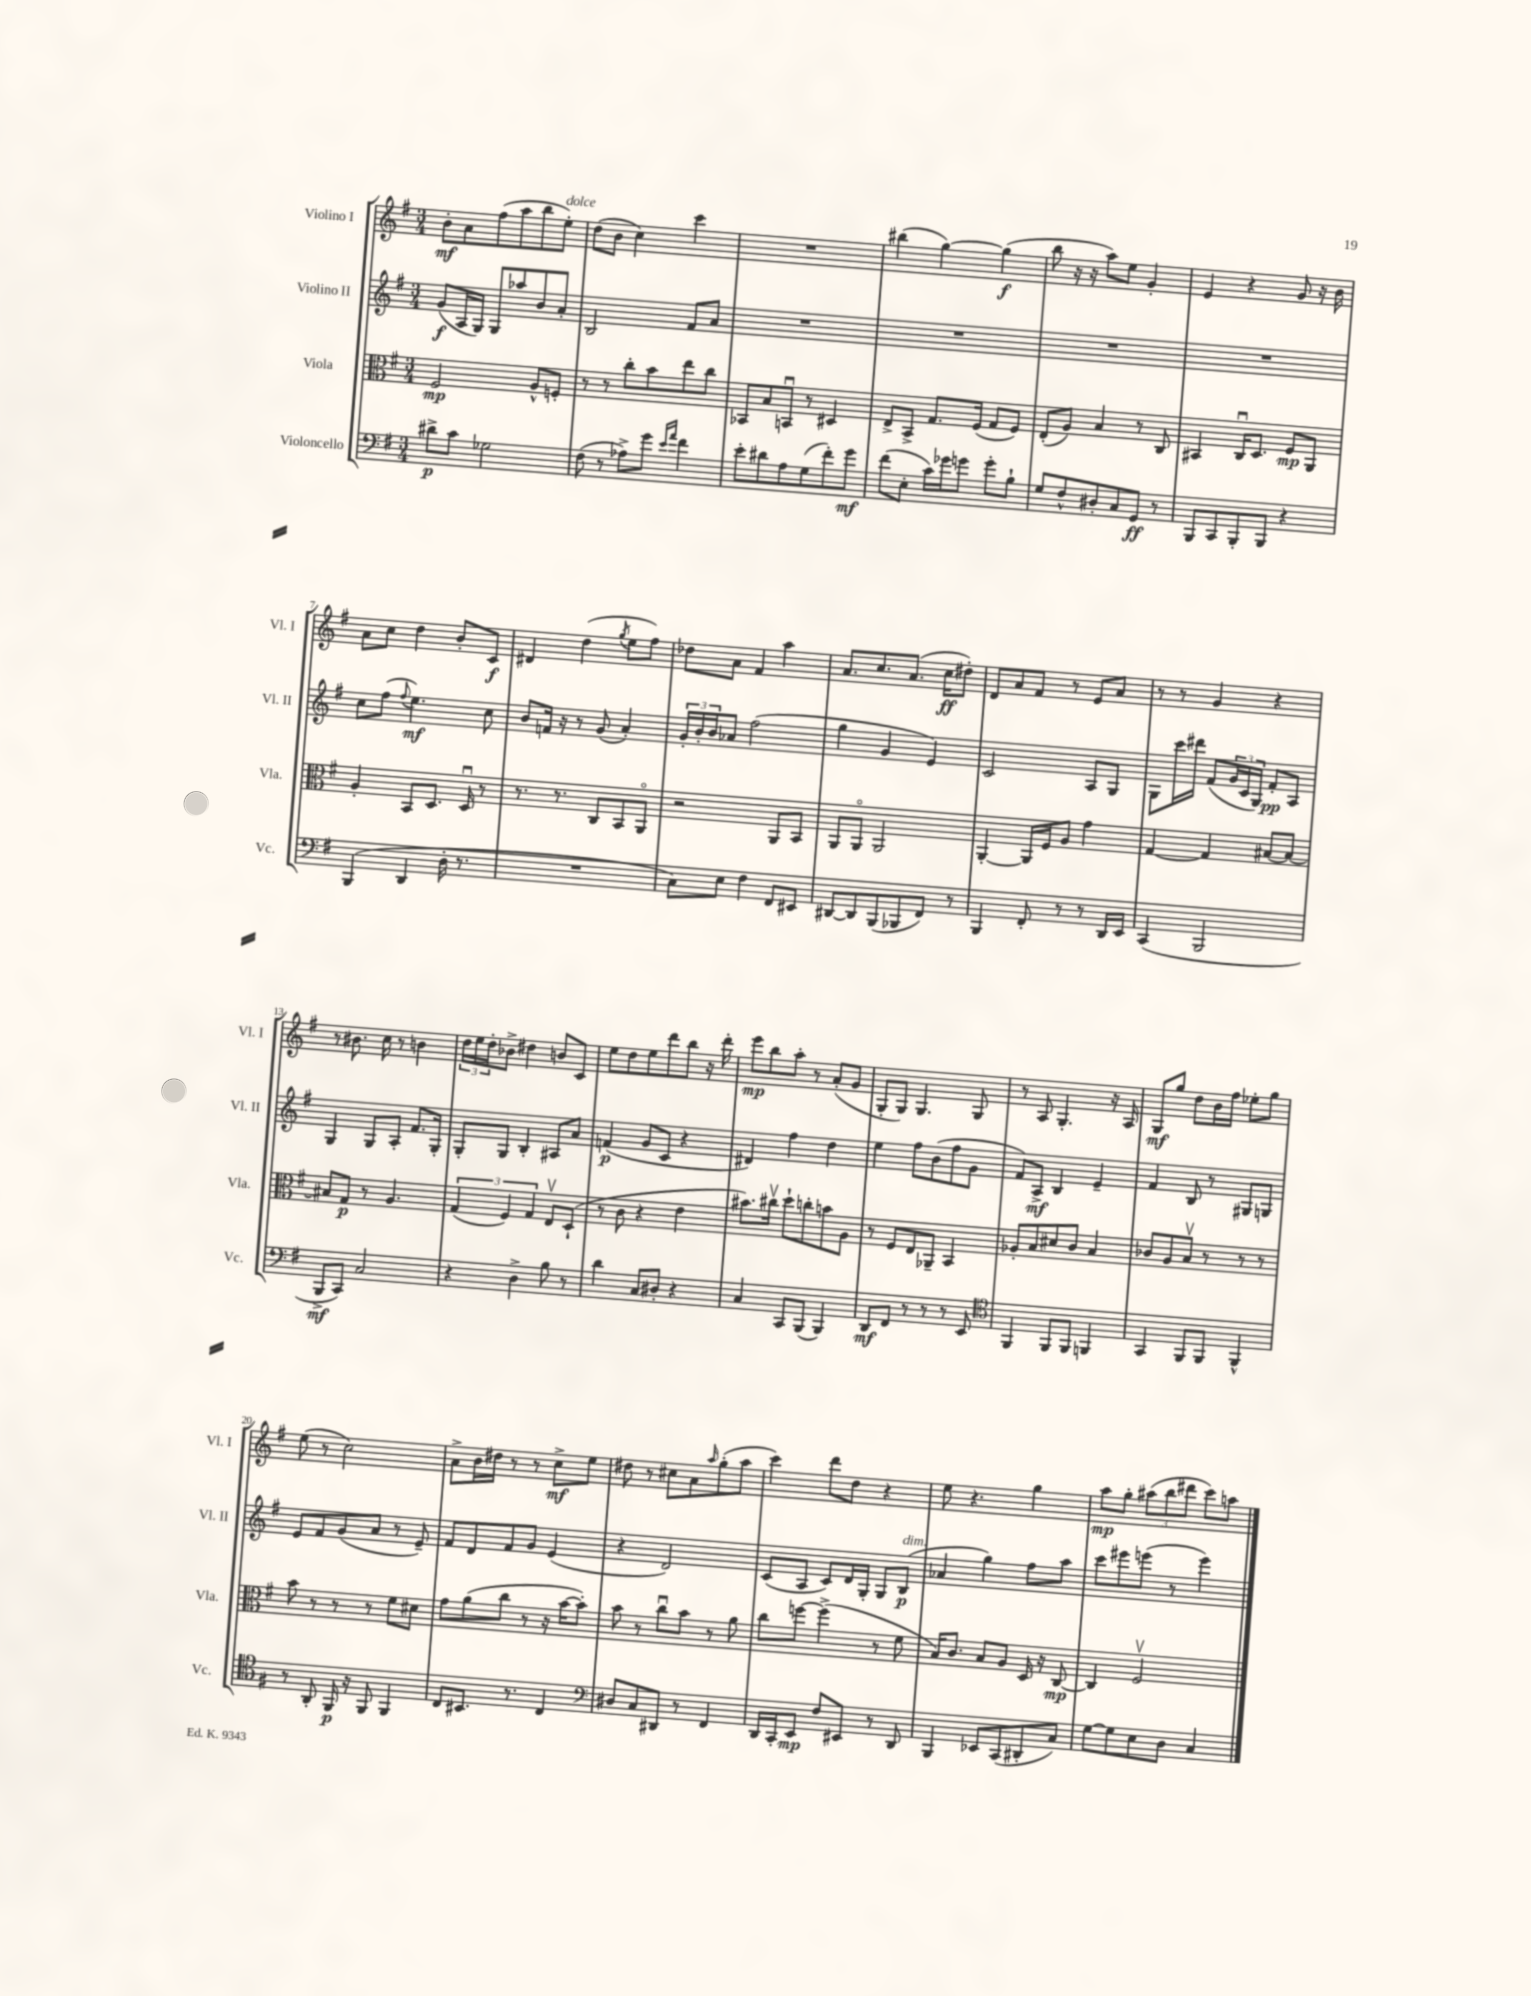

**kern	**kern	**kern	**kern
*staff4	*staff3	*staff2	*staff1
*clefF4	*clefC3	*clefG2	*clefG2
*k[f#]	*k[f#]	*k[f#]	*k[f#]
*M3/4	*M3/4	*M3/4	*M3/4
8d#^	2F#	(8g	8b'
8c	.	16A	8a
.	.	16G)	.
2G-	.	8G	(8ff#
.	.	8aa-	8aa
.	8A^^	8b	8bb
.	8F'	8a'	8ee')
=	=	=	=
(8F#	8r	2B	(8dd
8r	8r	.	8b
8A-^)	8cc'	.	4cc)
8g	8b	.	.
16qqe	.	.	.
16qqa	.	.	.
4f#	8ee	8f#	4ccc
.	8cc	8a	.
=	=	=	=
8e'	8BB-	2.r	2.r
8d#	8B	.	.
8A	8BBu	.	.
(8G	8r	.	.
8f#')	4D#	.	.
8g	.	.	.
=	=	=	=
(8f#	8E^	2.r	(4bb#
8E'	8BB^	.	.
16c)	8.G	.	[4gg)
16g-	.	.	.
8g	.	.	.
.	(16F#	.	.
8g'	8G	.	(4gg]
8B`	8F#)	.	.
=	=	=	=
8G	(8E'	2.r	8bb
8F#^^	8A)	.	16r
.	.	.	16r
8D#'	4B	.	8aa)
8C	.	.	8ee
8GG	8r	.	4g'
8r	8C	.	.
=	=	=	=
8BBB	4BB#	2.r	4e
8CC	.	.	.
8BBB'	16Cu	.	4r
.	8.D	.	.
8BBB	.	.	.
4r	8F#	.	8g
.	8AA	.	16r
.	.	.	16b
=	=	=	=
(4BBB	4A'	8cc	8a
.	.	(8ff#	8cc
.	.	8qqff#	.
4DD	8BB	4.ee)	4dd
.	8.D	.	.
16D'	.	.	8b'
8.r	16Du	.	.
.	8r	8cc	8c
=	=	=	=
2.r	8.r	8b	4d#
.	.	16f	.
.	8.r	16r	.
.	.	8r	(4dd
.	8C	(8g	.
.	.	.	8qgg
.	8BB	4a')	8ee
.	8AAo	.	8ff#)
=	=	=	=
8C)	2r	24g'	8dd-
.	.	24b'	.
.	.	24b	.
8E	.	8a-	8a
4F#	.	(2ff#	4f#
8FF#	8AA	.	4aa
8EE#	8BB	.	.
=	=	=	=
[8DD#	8AA	4gg	8.a
8DD#]	8AAo	.	.
.	.	.	8.cc
(8BBB	2AA	4g	.
8BBB-	.	.	(8.a
8FF#)	.	4e)	.
.	.	.	16cc
8r	.	.	8dd#')
=	=	=	=
4BBB	[4AA'	2c	8d
.	.	.	8a
8FF#'	16AA]	.	8f#
.	16F#	.	.
8r	8A	.	8r
8r	4g	8A	8e
16DD	.	8G	8a
16EE	.	.	.
=	=	=	=
(4CC	[4G	8G	8r
.	.	16ccc	8r
.	.	16ddd#	.
2BBB	4G]	(8f#	4g
.	.	24g	.
.	.	24c	.
.	.	24G)	.
.	[8B#	8f#'	4r
.	8B#_	8A	.
=	=	=	=
8BBB^	8B#]	4G	8r
8CC)	8G	.	8.b#
2C	8r	8G	.
.	.	.	16cc
.	4.A	8A'	8r
.	.	8.f#	4b
.	.	16G'	.
=	=	=	=
4r	(6G	8G'	24dd
.	.	.	24ee
.	.	.	24dd'
.	.	8G	8b-^
.	6F#)	.	.
4D^	.	4B'	4dd#
.	6G	.	.
8B	8Ev	8A#	8b
8r	(8D`	8a	8c
=	=	=	=
4d	8r	(4f	8ee
.	8c	.	8dd
8C	4r	8g	8ee
8D#'	.	8c	8ddd
4r	4e	4r	8bb
.	.	.	16r
.	.	.	16ddd'
=	=	=	=
4C	8.b#)	4d#)	8eee
.	.	.	8bb
.	16cc#v	.	.
8CC	8dd`	4ff#	8aa'
(8BBB	8cc'	.	8r
4BBB)	8b	4dd	(8a'
.	8A	.	8g
=	=	=	=
8DD	8r	4ee	8G'
8FF#	8F#	.	8G)
8r	8E	8ff#	4.G
8r	8AA-~	(8b	.
8r	4BB	8ff#	.
8EE	.	8g	8G
=	=	=	=
*clefC4	*	*	*
4FF#	8A-'	8f#)	8r
.	8B	8A^	8A
8FF#	8d#	4B	4.G'
8FF#	8c	.	.
4FF	4B	4e~	.
.	.	.	16r
.	.	.	16A
=	=	=	=
4GG	8c-	4f#	8G
.	8A	.	8gg
8FF#	8Bv	8B	8dd
8FF#	8r	8r	16b
.	.	.	16ff#
4FF#^^	8r	8G#	8ee-'
.	8r	8G	8gg
=	=	=	=
8r	8b	8e	(8ee
8AA'	8r	8f#	8r
16FF#	8r	(8g	2cc)
16r	.	.	.
8FF#	8r	8a	.
4FF#	8f#	8r	.
.	8d#	8e~)	.
=	=	=	=
8C	8g	8f#	8a^
8.BB#	(8a	8d	16b
.	.	.	16dd#
.	8cc	8f#	8r
8.r	.	.	.
.	8r	8g	8r
4C	16r	(4e	8cc^
.	[16b	.	.
.	8b'])	.	8ee
=	=	=	=
*clefF4	*	*	*
8D#	8b	4r	8dd#
8C	8r	.	8r
8DD#	8ccu	2d)	8cc#
8r	8b	.	8a
.	.	.	16qqaa
4FF#	8r	.	(8gg'
.	8a	.	8aa
=	=	=	=
16DD	8cc	(8c	4ccc)
16CC'	.	.	.
8EE	[8ff	8A	.
8F#	(4ff^]	8c)	8ddd
8EE#	.	16d	8dd
.	.	16G'	.
8r	8r	8G	4r
8DD	8f#	(8B	.
=	=	=	=
4BBB	16B)	4a-	8ee
.	8.c	.	.
.	.	.	4.r
8EE-	8B	4gg)	.
(8CC	8A	.	.
8DD#'	16D	8ff#	4gg
.	16r	.	.
8C)	[8C	8aa	.
=	=	=	=
[8G	4C]	8ccc	8aa
8G]	.	8eee#	8gg'
8E	2F#v	(8eee	(12aa#
.	.	.	12bb
8D	.	8r	.
.	.	.	12ddd#
4C	.	4eee)	8ccc)
.	.	.	8aa
==	==	==	==
*-	*-	*-	*-
